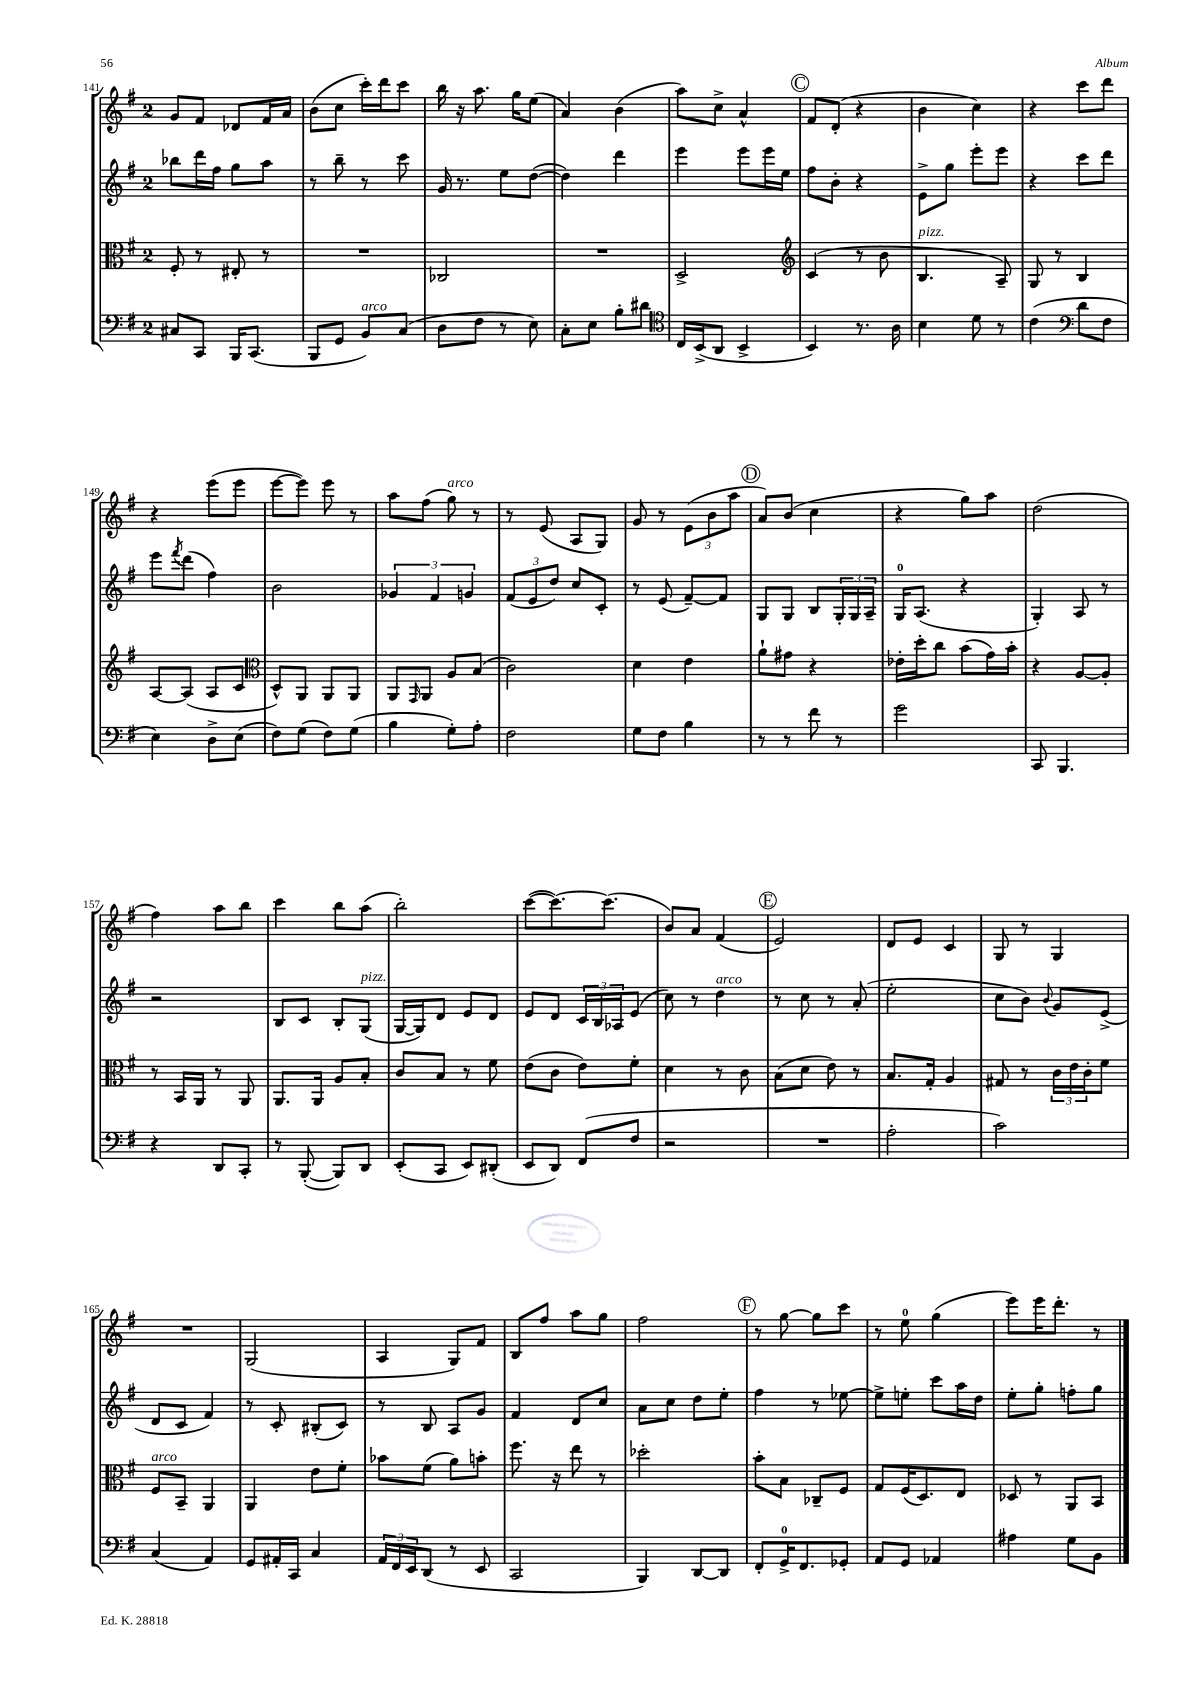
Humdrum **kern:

**kern	**kern	**kern	**kern
*part4	*part3	*part2	*part1
*staff4	*staff3	*staff2	*staff1
*clefF4	*clefC3	*clefG2	*clefG2
*k[f#]	*k[f#]	*k[f#]	*k[f#]
*M2/4	*M2/4	*M2/4	*M2/4
=141	=141	=141	=141
8C#X/L	8F#'/	8bb-X\L	8g/L
8CC/J	8r	16ddd\L	8f#/J
.	.	16ff#\JJ	.
16BBB/KL	8E#X'/	8gg\L	8d-X/L
(8.CC/J	.	.	.
.	8r	8aa\J	16f#/L
.	.	.	16a/JJ
=142	=142	=142	=142
8BBB/L	2r	8r	(8b\L
8GG/J	.	8bb~\	8cc\J
!LO:TX:a:i:t=arco	!	!	!
8BB/L)	.	8r	16ccc'\LL)
.	.	.	16ddd\J
(8C/J	.	8ccc\	8ccc\J
=143	=143	=143	=143
8D\L	2C-X/	16g/	16bb\
.	.	8.r	16r
8F#\J	.	.	8.aa\
8r	.	8ee\L	.
.	.	.	16gg\KL
8E\)	.	([8dd\J	(8ee\J
=144	=144	=144	=144
8C'\L	2r	4dd\])	4a/)
8E\J	.	.	.
8B'\L	.	4ddd\	(4b\
8d#X\J	.	.	.
=145	=145	=145	=145
*clefC4	*	*	*
16C/LL	2D^/	4eee\	8aa\L)
(16BB^/J	.	.	.
8AA/J	.	.	8cc^\J
4BB^/	.	8eee\L	4a^^/
.	.	16eee\L	.
.	.	16ee\JJ	.
!!LO:REH:place=s1:t=C
=146	=146	=146	=146
*	*clefG2	*	*
4BB/)	(4c/	8ff#\L	8f#/L
.	.	8b'\J	(8d'/J
8.r	8r	4r	4r
.	8b\	.	.
16A\	.	.	.
=147	=147	=147	=147
!	!LO:TX:a:i:t=pizz.	!	!
4B\	4.B/	8e^\L	4b\
.	.	8gg\J	.
8d\	.	8eee'\L	4cc\)
8r	8A~/)	8eee\J	.
=148	=148	=148	=148
(4c\	8G/	4r	4r
.	8r	.	.
*clefF4	*	*	*
8d\L	4B/	8ccc\L	8ccc\L
8F#\J	.	8ddd\J	8ddd\J
!!LO:LB:g=z
=149	=149	=149	=149
4E\)	[8A/L	8eee\L	4r
.	.	8qfff#/	.
.	(8A/J]	(8ddd\J	.
8D^\L	8A/L	4ff#\)	(8eee\L
(8E\J	8c/J	.	8eee\J
=150	=150	=150	=150
*	*clefC3	*	*
8F#\L)	8D^^/L)	2b\	[8eee\L
(8G\J	8AA/J	.	8eee\J])
8F#\L)	8AA/L	.	8eee\
(8G\J	8AA/J	.	8r
=151	=151	=151	=151
4B\	8AA/L	6g-X/	8aa\L
.	16qqGG/	.	.
.	8AA/J	.	(8ff#\J
.	.	6f#/	.
!	!	!	!LO:TX:a:i:t=arco
8G'\L)	8A/L	.	8gg\)
.	.	6gn/	.
8A'\J	(8B/J	.	8r
=152	=152	=152	=152
2F#\	2c\)	(12f#/L	8r
.	.	12e/	.
.	.	.	(8e/
.	.	12dd/J)	.
.	.	8cc/L	8A/L
.	.	8c'/J	8G/J)
=153	=153	=153	=153
8G\L	4d\	8r	8g/
8F#\J	.	(8e/	8r
4B\	4e\	[8f#~/L)	(12e\L
.	.	.	12b\
.	.	8f#/J]	.
.	.	.	12aa\J
!!LO:REH:place=s1:t=D
=154	=154	=154	=154
8r	8a`\L	8G/L	8a/L)
8r	8g#X\J	8G/J	(8b/J
8f#\	4r	8B/L	4cc\
8r	.	24G'/L	.
.	.	24G/	.
.	.	24A~/JJ	.
=155	=155	=155	=155
2g\	16e-X'\LL	16G/KL	4r
.	16dd'\J	(8.A/J	.
.	8cc\J	.	.
.	(8b\L	4r	8gg\L)
.	16g\L)	.	8aa\J
.	16b'\JJ	.	.
=156	=156	=156	=156
8CC/	4r	4G'/)	(2dd\
4.BBB/	.	.	.
.	[8A/L	8A/	.
.	8A'/J]	8r	.
!!LO:LB:g=z
=157	=157	=157	=157
4r	8r	2r	4ff#\)
.	16BB/LL	.	.
.	16AA/JJ	.	.
8DD/L	8r	.	8aa\L
8CC'/J	8AA/	.	8bb\J
=158	=158	=158	=158
8r	8.AA/L	8B/L	4ccc\
([8BBB'/	.	8c/J	.
.	16AA/Jk	.	.
8BBB/L])	8A/L	8B'/L	8bb\L
!	!	!LO:TX:a:i:t=pizz.	!
8DD/J	8B'/J	(8G/J	(8aa\J
=159	=159	=159	=159
(8EE'/L	8c/L	[16G/LL	2bb'\)
.	.	16G/J])	.
8CC/J	8B/J	8d/J	.
8EE/L)	8r	8e/L	.
(8DD#X'/J	8f#\	8d/J	.
=160	=160	=160	=160
8EE/L	(8e\L	8e/L	([8ccc\L
8DD/J)	8c\J	8d/J	8.ccc\_)
(8FF#/L	8e\L)	24c/LL	.
.	.	24B/	.
.	.	.	(8.ccc\J]
.	.	24A-X/J	.
8F#/J	8f#'\J	(8e/J	.
=161	=161	=161	=161
2r	4d\	8cc\)	8b/L)
.	.	8r	8a/J
!	!	!LO:TX:a:i:t=arco	!
.	8r	4dd\	(4f#/
.	8c\	.	.
!!LO:REH:place=s1:t=E
=162	=162	=162	=162
2r	(8B\L	8r	2e/)
.	8d\J	8cc\	.
.	8e\)	8r	.
.	8r	(8a'/	.
=163	=163	=163	=163
2A'\	8.B/L	2ee'\	8d/L
.	.	.	8e/J
.	16G'/Jk	.	.
.	4A/	.	4c/
=164	=164	=164	=164
2c\)	8G#X/	8cc\L	8G/
.	8r	8b\J)	8r
.	.	8qqb/	.
.	24c\LL	8g/L	4G/
.	24e\	.	.
.	24c'\J	.	.
.	8f#\J	(8e^/J	.
!!LO:LB:g=z
=165	=165	=165	=165
!	!LO:TX:a:i:t=arco	!	!
(4C/	8F#/L	8d/L	2r
.	8BB~/J	8c/J	.
4AA/)	4AA/	4f#/)	.
=166	=166	=166	=166
8GG/L	4AA/	8r	(2G/
16AA#X'/L	.	8c'/	.
16CC/JJ	.	.	.
4C/	8e\L	(8B#X'/L	.
.	8f#'\J	8c/J)	.
=167	=167	=167	=167
24AA/LL	8b-X\L	8r	4A/
24FF#/	.	.	.
24EE/J	.	.	.
(8DD/J	(8f#\J	8B/	.
8r	8a\L)	8A/L	8G/L)
8EE/	8bn'\J	8g/J	8f#/J
=168	=168	=168	=168
2CC/	8.ff#\	4f#/	8B/L
.	.	.	8ff#/J
.	16r	.	.
.	8ee\	8d/L	8aa\L
.	8r	8cc/J	8gg\J
=169	=169	=169	=169
4BBB/)	2dd-X'\	8a\L	2ff#\
.	.	8cc\J	.
[8DD/L	.	8dd\L	.
8DD/J]	.	8ee'\J	.
!!LO:REH:place=s1:t=F
=170	=170	=170	=170
8FF#'/L	8b'\L	4ff#\	8r
16GG^/K	8B\J	.	[8gg\
8.FF#/	.	.	.
.	8C-X~/L	8r	8gg\L]
8GG-X'/J	8F#/J	[8ee-X\	8ccc\J
=171	=171	=171	=171
8AA/L	8G/L	8ee-^\L]	8r
8GG/J	(16F#/K	8een'\J	8ee\
.	8.D/)	.	.
4AA-X/	.	8ccc\L	(4gg\
.	8E/J	16aa\L	.
.	.	16dd\JJ	.
=172	=172	=172	=172
4A#X\	8D-X/	8ee'\L	8eee\L)
.	8r	8gg'\J	16eee\K
.	.	.	8.ddd'\J
8G\L	8AA/L	8ffn'\L	.
8BB\J	8BB/J	8gg\J	8r
==	==	==	==
*-	*-	*-	*-
